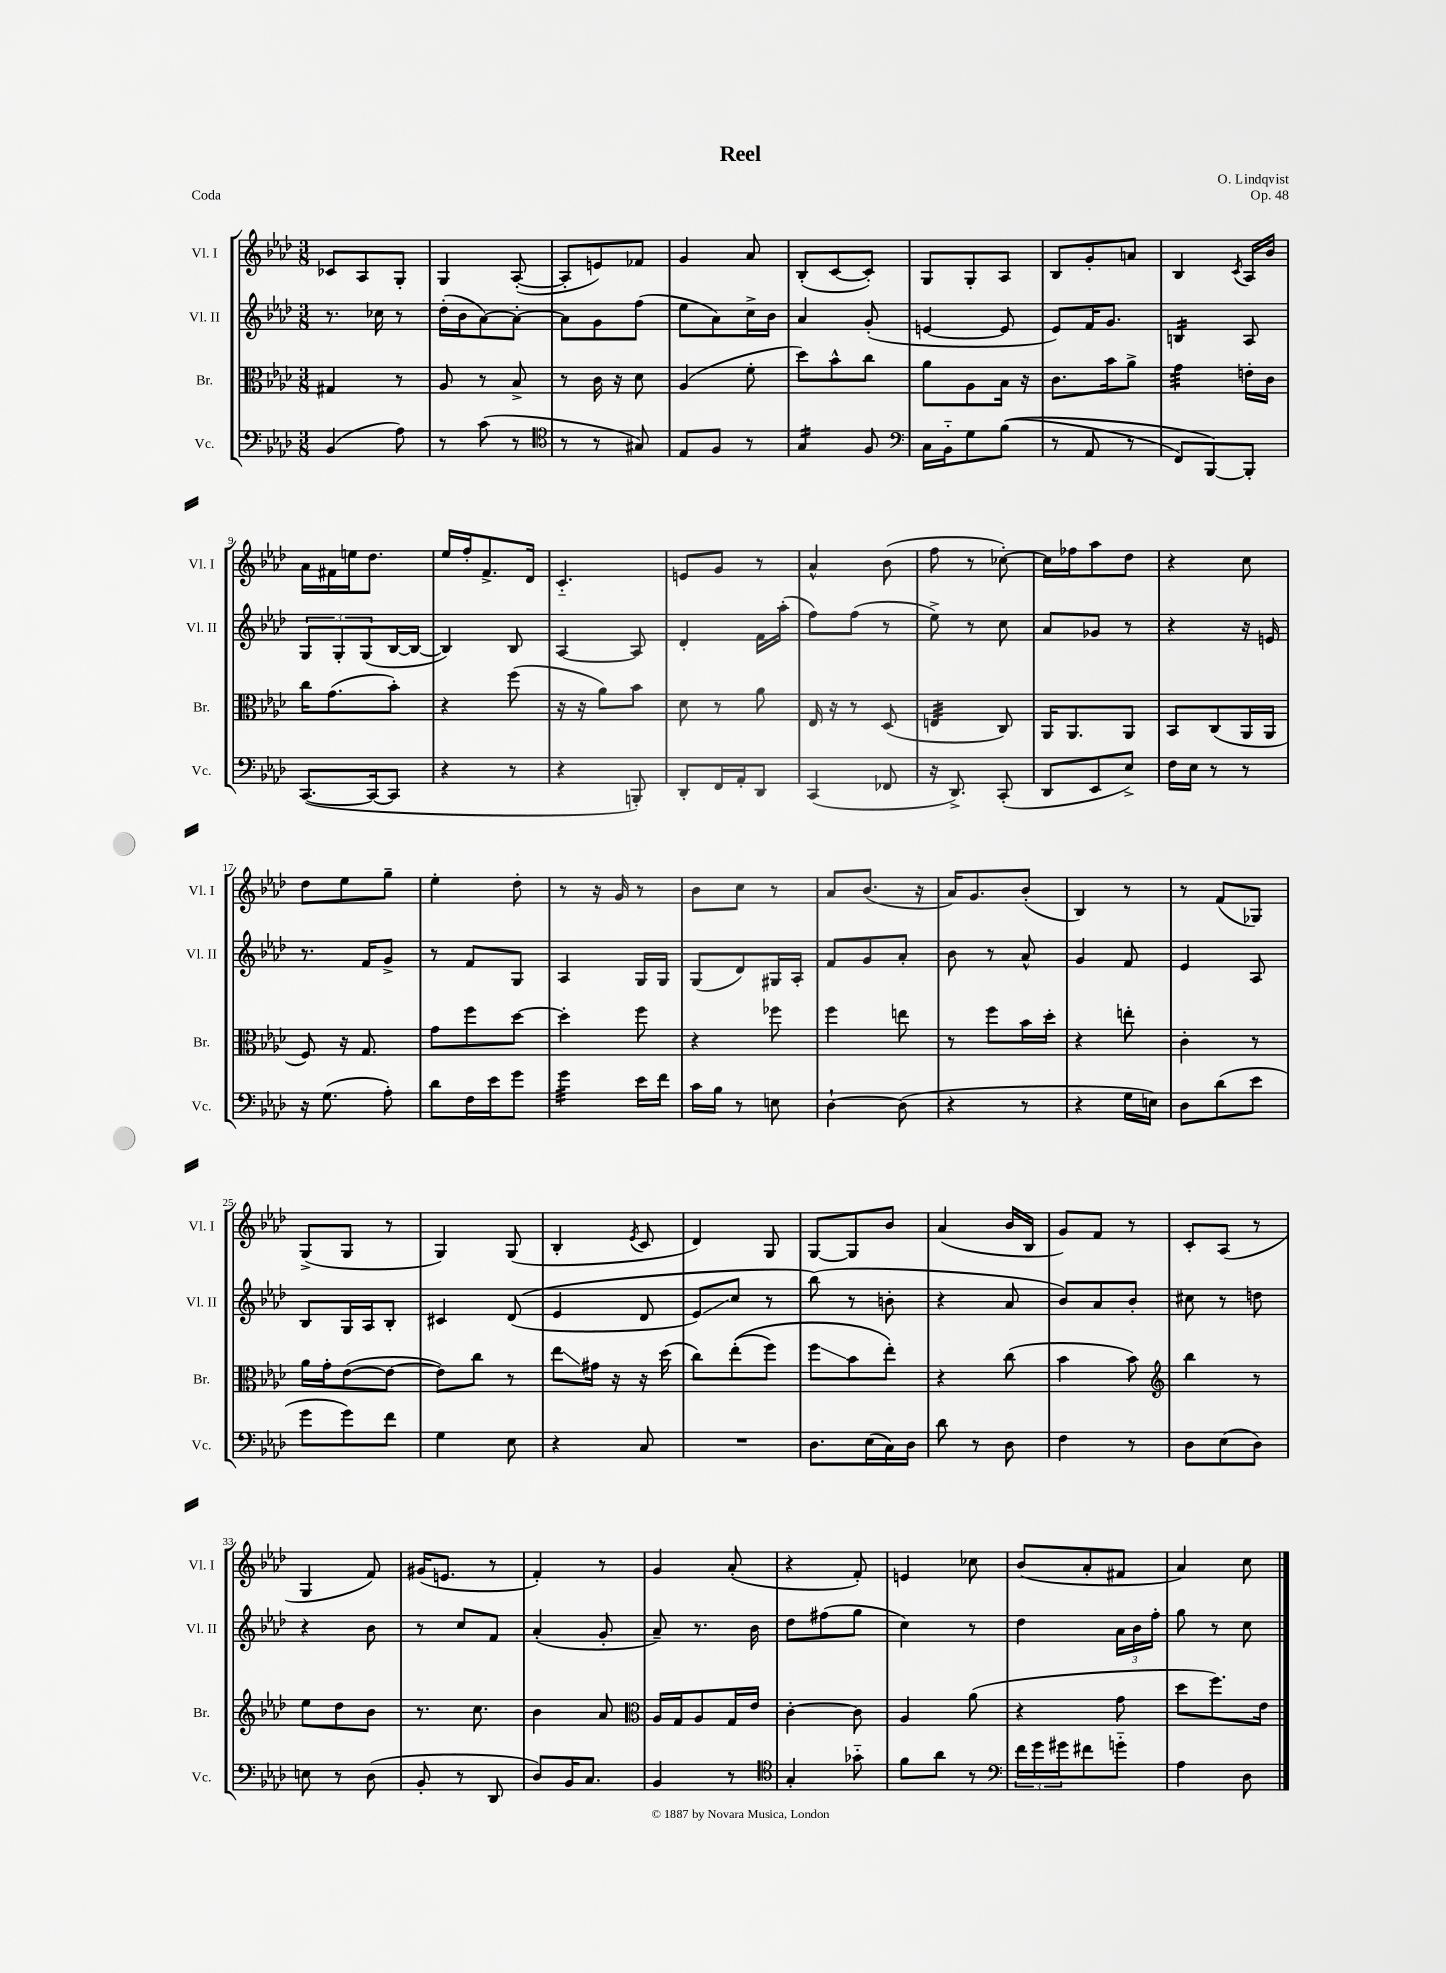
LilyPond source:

\header { title = "Reel" composer = "O. Lindqvist" opus = "Op. 48" piece = "Coda" }
<<
\new StaffGroup <<
\new Staff = "s0" \with { instrumentName = "Vl. I" shortInstrumentName = "Vl. I" } {
    \clef treble \key aes \major \numericTimeSignature \time 3/8
    ces'8 aes8 g8-. |
    g4 aes8~-.( |
    aes8-. e'8) fes'8 |
    g'4 aes'8 |
    bes8-.( c'8~ c'8-.) |
    g8 g8-. aes8 |
    bes8 g'8-. a'8 |
    bes4 \acciaccatura { c'8 } aes16 bes'16 |
    aes'16 fis'16 e''16 des''8. |
    ees''16 f''16-. f'8.-> des'16 |
    c'4.-_ |
    e'8 g'8 r8 |
    aes'4-^ bes'8( |
    f''8 r8 ces''8~-.) |
    ces''16 fes''16 aes''8 des''8 |
    r4 c''8 |
    des''8 ees''8 g''8-- |
    ees''4-. des''8-. |
    r8 r16 g'16 r8 |
    bes'8 c''8 r8 |
    aes'8 bes'8.( r16 |
    aes'16) g'8. bes'8-.( |
    bes4) r8 |
    r8 f'8( ges8) |
    g8->( g8 r8 |
    g4) g8( |
    bes4-. \acciaccatura { ees'8 } c'8 |
    des'4) g8 |
    g8~ g8 bes'8 |
    aes'4( bes'16 bes16 |
    g'8) f'8 r8 |
    c'8-. aes8( r8 |
    g4 f'8) |
    gis'16( e'8. r8 |
    f'4-.) r8 |
    g'4 aes'8-.( |
    r4 f'8-.) |
    e'4 ces''8 |
    bes'8( aes'8-. fis'8 |
    aes'4) c''8 \bar "|." |
}
\new Staff = "s1" \with { instrumentName = "Vl. II" shortInstrumentName = "Vl. II" } {
    \clef treble \key aes \major \numericTimeSignature \time 3/8
    r8. ces''16 r8 |
    des''16-.( bes'16 aes'8~) aes'8~-. |
    aes'8 g'8 f''8( |
    ees''8 aes'8) c''16-> bes'16 |
    aes'4 g'8-.( |
    e'4~ e'8 |
    ees'8) f'16 g'8. |
    b4:16 aes8 |
    \tuplet 3/2 { g8 g8-. g8( } bes16~ bes16~ |
    bes4) bes8 |
    aes4~ aes8 |
    des'4-. f'16 aes''16-.( |
    f''8) f''8( r8 |
    ees''8->) r8 c''8 |
    aes'8 ges'8 r8 |
    r4 r16 e'16 |
    r8. f'16 g'8-> |
    r8 f'8 g8 |
    aes4 g16 g16 |
    g8( des'8) gis16 aes16-. |
    f'8 g'8 aes'8-. |
    bes'8 r8 aes'8-^ |
    g'4 f'8 |
    ees'4 aes8 |
    bes8 g16 aes16 bes8-. |
    cis'4 des'8(\( |
    ees'4 des'8 |
    ees'8\glissando) c''8 r8 |
    bes''8(\) r8 b'8-. |
    r4 aes'8 |
    bes'8) aes'8 bes'8-. |
    cis''8 r8 d''8 |
    r4 bes'8 |
    r8 c''8 f'8 |
    aes'4-.( g'8-. |
    aes'8--) r8. bes'16 |
    des''8 fis''8( g''8 |
    c''4) r8 |
    des''4 \tuplet 3/2 { aes'16 bes'16 f''16-. } |
    g''8 r8 c''8 \bar "|." |
}
\new Staff = "s2" \with { instrumentName = "Br." shortInstrumentName = "Br." } {
    \clef alto \key aes \major \numericTimeSignature \time 3/8
    gis4 r8 |
    aes8 r8 bes8-> |
    r8 c'16 r16 des'8 |
    aes4( f'8-. |
    des''8) bes'8-^ c''8 |
    aes'8 aes8 bes16 r16 |
    c'8. bes'16 aes'8-> |
    g'4:32 e'16-. c'16 |
    c''16 g'8.( bes'8-.) |
    r4 f''8( |
    r16 r16 aes'8) bes'8 |
    des'8 r8 aes'8 |
    ees16 r16 r8 des8( |
    e4:32 c8) |
    aes,16 aes,8. aes,8 |
    bes,8 c8( aes,16 aes,16 |
    f8) r16 g8. |
    g'8 f''8 des''8~ |
    des''4-. f''8 |
    r4 fes''8 |
    f''4 e''8 |
    r8 f''8 bes'16 des''16-. |
    r4 e''8-. |
    c'4-. r8 |
    aes'16 g'16-. ees'8~( ees'8~ |
    ees'8) c''8 r8 |
    ees''8\glissando gis'16 r16 r16 des''16( |
    c''8) ees''8-.(\( f''8) |
    f''8\glissando bes'8 ees''8-.\) |
    r4 c''8( |
    bes'4 bes'8) |
    \clef treble bes''4 r8 |
    ees''8 des''8 bes'8 |
    r8. c''8. |
    bes'4 aes'8 |
    \clef alto aes16 g16 aes8 g16 ees'16 |
    c'4~-. c'8 |
    aes4 aes'8( |
    r4 g'8 |
    des''8 f''8.) ees'16 \bar "|." |
}
\new Staff = "s3" \with { instrumentName = "Vc." shortInstrumentName = "Vc." } {
    \clef bass \key aes \major \numericTimeSignature \time 3/8
    bes,4( aes8) |
    r8 c'8( r8 |
    \clef tenor r8 r8 gis8) |
    ees8 f8 r8 |
    g4:16 f8 |
    \clef bass c16 bes,16-_ g8 bes8(\( |
    r8 aes,8 r8 |
    f,8) bes,,8~\) bes,,8-. |
    c,8.~( c,16~ c,8 |
    r4 r8 |
    r4 b,,8-.) |
    des,8-. f,16 aes,16-. des,8 |
    c,4( fes,8 |
    r16 des,8.->) c,8-.( |
    des,8 ees,8 ees8->) |
    f16 ees16 r8 r8 |
    r16 g8.( aes8-.) |
    des'8 f16 ees'16 g'8 |
    g'4:32 ees'16 f'16 |
    c'16 bes16 r8 e8 |
    des4~-! des8( |
    r4 r8 |
    r4 g16 e16) |
    des8 des'8( ees'8 |
    g'8 g'8) f'8 |
    g4 ees8 |
    r4 c8 |
    R4. |
    des8. ees16( c16) des16 |
    des'8 r8 des8 |
    f4 r8 |
    des8 ees8( des8) |
    e8 r8 des8( |
    bes,8-. r8 des,8 |
    des8) bes,16 c8. |
    bes,4 r8 |
    \clef tenor g4-. ges'8-_ |
    f'8 aes'8 r8 |
    \clef bass \tuplet 3/2 { f'16 g'16 gis'16 } fis'8 g'8-_ |
    aes4 des8 \bar "|." |
}
>>
>>
